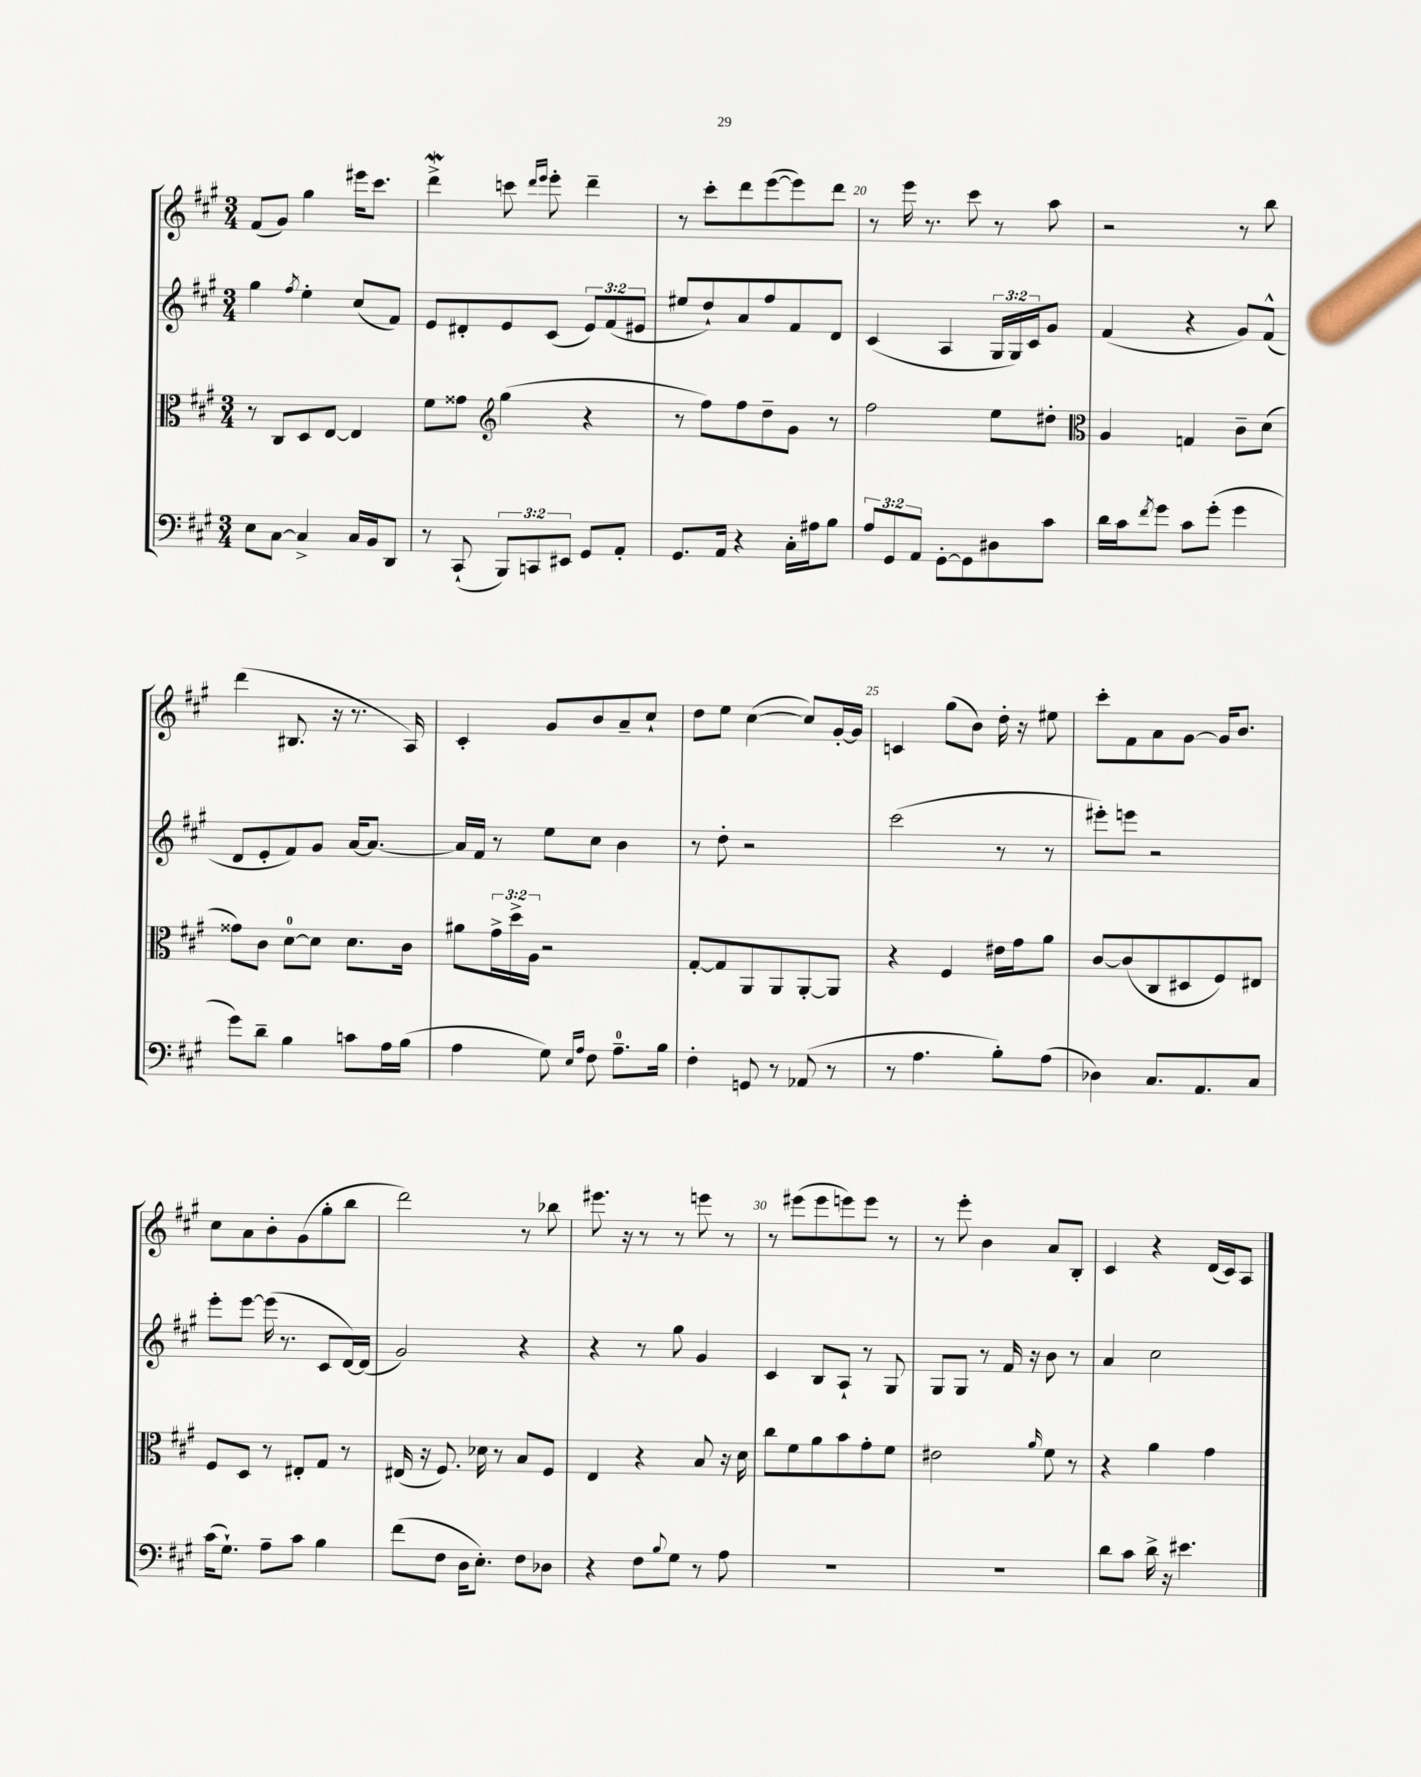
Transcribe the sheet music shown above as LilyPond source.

<<
\new StaffGroup <<
\new Staff = "s0" {
    \clef treble \key a \major \numericTimeSignature \time 3/4
    fis'8( gis'8) gis''4 eis'''16 cis'''8. |
    d'''4->\mordent c'''8 \grace { d'''16 e'''16 } e'''8-. d'''4-- |
    r8 cis'''8-. d'''8 e'''8~( e'''8) d'''8 |
    r8 e'''16 r8. cis'''8 r8 a''8 |
    r2 r8 b''8 |
    d'''4( bis8. r16 r8. a16) |
    cis'4-. gis'8 b'8 a'8-- cis''8-! |
    d''8 e''8 cis''4~( cis''8) gis'16~-. gis'16 |
    c'4 gis''8( b'8) d''16-. r16 eis''8 |
    cis'''8-. fis'8 a'8 gis'8~ gis'16 b'8. |
    cis''8 a'8 b'8-. gis'8( gis''8-. b''8 |
    d'''2) r8 bes''8 |
    eis'''8. r16 r8 r8 e'''8 r8 |
    r8 eis'''8( eis'''8 e'''8) e'''8 r8 |
    r8 e'''8-. b'4 a'8 b8-. |
    cis'4 r4 d'16( cis'16) a8 \bar "|." |
}
\new Staff = "s1" {
    \clef treble \key a \major \numericTimeSignature \time 3/4 \override Staff.TupletNumber.text = #tuplet-number::calc-fraction-text
    gis''4 \acciaccatura { fis''8 } e''4-. cis''8( fis'8) |
    e'8 dis'8-. e'8 cis'8( \tuplet 3/2 { e'8) fis'8( eis'8 } |
    eis''8 d''8-!) a'8 fis''8 fis'8 d'8 |
    cis'4( a4 \tuplet 3/2 { gis16 gis16) cis'16 } gis'8 |
    fis'4( r4 gis'8) fis'8-^( |
    d'8 e'8-. fis'8) gis'8 a'16~ a'8.~ |
    a'16 fis'16 r8 e''8 cis''8 b'4 |
    r8 d''8-. r2 |
    cis'''2( r8 r8 |
    eis'''8-.) e'''8 r2 |
    e'''8-. e'''8~ e'''16( r8. cis'8 d'16~) d'16( |
    gis'2) r4 |
    r4 r8 gis''8 gis'4 |
    cis'4 b8 a8-! r8 gis8 |
    gis8 gis8 r8 fis'16 r16 b'8 r8 |
    a'4 cis''2 \bar "|." |
}
\new Staff = "s2" {
    \clef alto \key a \major \numericTimeSignature \time 3/4 \override Staff.TupletNumber.text = #tuplet-number::calc-fraction-text
    r8 cis8 d8 e8~ e4 |
    fis'8 gisis'8 \clef treble gis''4( r4 |
    r8 fis''8) fis''8 d''8-- gis'8 r8 |
    fis''2 e''8 dis''8-. |
    \clef alto a4 g4 cis'8-- d'8( |
    gisis'8) cis'8 d'8-0~ d'8 d'8. cis'16 |
    ais'8 \tuplet 3/2 { gis'16-> d''16-> a16 } r2 |
    gis8~-. gis8 a,8 a,8 a,8~-. a,8 |
    r4 fis4 eis'16 gis'16 a'8 |
    cis'8~ cis'8( cis8 dis8 fis8) eis8 |
    fis8 d8 r8 eis8-. gis8 r8 |
    eis16( r16 fis8.) des'16 r8 b8 fis8 |
    e4 r4 b8 r16 d'16 |
    cis''8 fis'8 a'8 b'8 gis'8-. fis'8 |
    eis'2 \grace { a'16 } fis'8 r8 |
    r4 a'4 gis'4 \bar "|." |
}
\new Staff = "s3" {
    \clef bass \key a \major \numericTimeSignature \time 3/4 \override Staff.TupletNumber.text = #tuplet-number::calc-fraction-text
    e8 cis8~ cis4-> cis16 b,16 d,8 |
    r8 cis,8-!( \tuplet 3/2 { b,,8) c,8 eis,8 } gis,8 a,8-. |
    gis,8. a,16 r4 cis16-. ais16 b8 |
    \tuplet 3/2 { a8 gis,8 a,8 } gis,8~-. gis,8 dis8 cis'8 |
    d'16 cis'16 \acciaccatura { fis'8 } gis'8 cis'8 gis'8-.( gis'4 |
    gis'8) d'8-- b4 c'8 a16 b16( |
    a4 gis8) \grace { e16 a16 } fis8 a8.-0-- b16 |
    fis4-. g,8 r8 aes,8( r8 |
    r8 a4. b8-.) a8( |
    des4) cis8. a,8. cis8 |
    cis'16( gis8.-!) a8-- cis'8 b4 |
    fis'8( fis8 d16 e8.-.) fis8 des8 |
    r4 fis8 \appoggiatura { b8 } gis8 r8 a8 |
    R2. |
    R2. |
    d'8 cis'8 d'16-> r16 eis'4. \bar "|." |
}
>>
>>
\layout { \context { \Score currentBarNumber = #17 \override BarNumber.break-visibility = ##(#f #t #t) barNumberVisibility = #(every-nth-bar-number-visible 5) } }
